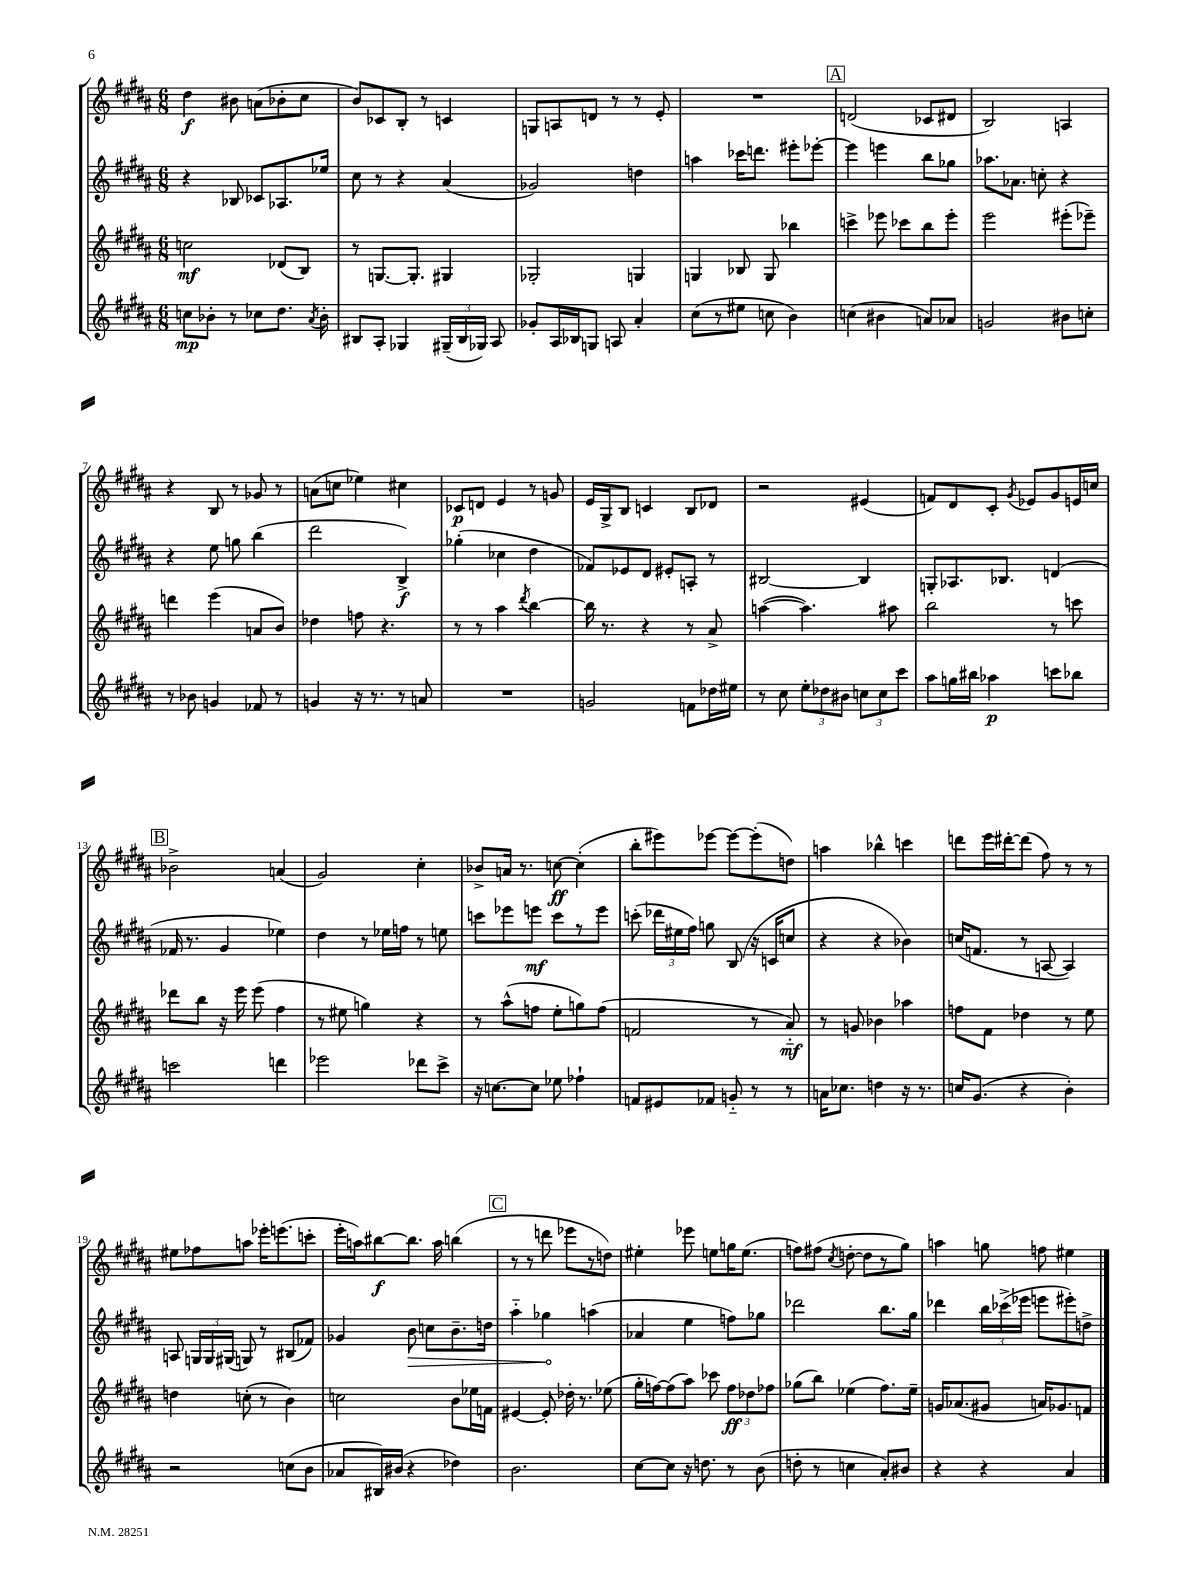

**kern	**kern	**kern	**kern
*staff4	*staff3	*staff2	*staff1
*clefG2	*clefG2	*clefG2	*clefG2
*k[f#c#g#d#a#]	*k[f#c#g#d#a#]	*k[f#c#g#d#a#]	*k[f#c#g#d#a#]
*M6/8	*M6/8	*M6/8	*M6/8
8cc	2cc	4r	4dd#
8b-'	.	.	.
8r	.	8B-	8b#
8cc-	.	8c-	(8a
8.dd#	(8d-	8.A-	8b-'
.	8B)	.	8cc#
8qa#	.	.	.
16b-'	.	16ee-	.
=	=	=	=
8B#	8r	8cc#	8b)
8A#'	[8.G	8r	8c-
4G-	.	4r	8B'
.	8.G']	.	.
.	.	.	8r
(24G#~	4G#	(4a#	4c
24B#	.	.	.
24G-)	.	.	.
8A#	.	.	.
=	=	=	=
8g-'	2G-'	2g-)	8G
16A#	.	.	8A
16B-	.	.	.
8G	.	.	8d
8A	.	.	8r
4a#'	4G	4dd	8r
.	.	.	8e'
=	=	=	=
(8cc#	4G	4aa	2.r
8r	.	.	.
8ee#	8B-	16ccc-	.
.	.	8.ddd	.
8cc	8G	.	.
4b)	4bb-	8eee#'	.
.	.	[8eee-'	.
=	=	=	=
(4cc	4ccc^	4eee-]	(2d
4b#	8eee-	4eee	.
.	8ccc-	.	.
8a)	8bb	8bb	8c-
8a-	8eee-'	8gg-	8d#
=	=	=	=
2g	2eee	8.aa-	2B)
.	.	8.a-	.
.	.	8cc'	.
8b#	(8eee#'	4r	4A
8cc'	8eee-~)	.	.
=	=	=	=
8r	4ddd	4r	4r
8b-	.	.	.
4g	(4eee	8ee	8B
.	.	8gg	8r
8f-	8a	(4bb	8g-
8r	8b)	.	8r
=	=	=	=
4g	4dd-	2ddd#	(8a
.	.	.	8cc
16r	8ff	.	4ee-)
8.r	.	.	.
.	4.r	.	.
8r	.	4B^)	4cc#
8a	.	.	.
=	=	=	=
2.r	8r	(4gg-'	8c-
.	8r	.	8d
.	4aa#	4cc-	4e
.	8qddd#	.	.
.	[4bb	4dd#	8r
.	.	.	8g
=	=	=	=
2g	16bb]	8f-)	16e
.	8.r	.	16G#^
.	.	8e-	8B
.	4r	8d#	4c
.	.	8e#'	.
8f	8r	8A'	8B
16dd-	8a#^	8r	8d-
16ee#	.	.	.
=	=	=	=
8r	([4aa	[2B#	2r
8cc#	.	.	.
12ee'	4.aa])	.	.
12dd-	.	.	.
12b#	.	.	.
12cc	.	4B#]	(4e#
12cc	.	.	.
.	8aa#	.	.
12ccc#	.	.	.
=	=	=	=
8aa#	2bb	8G'	8f)
16gg	.	8.A-	8d#
16bb#	.	.	.
4aa-	.	.	8c#'
.	.	8.B-	.
.	.	.	8qg#
.	.	.	8e-
8ccc	8r	(4d	8g#
8bb-	8ccc	.	16e
.	.	.	16cc
=	=	=	=
2ccc	8ddd-	16f-	2b-^
.	.	8.r	.
.	8bb	.	.
.	16r	4g#	.
.	16eee	.	.
.	(8eee	.	.
4ddd	4ff#	4ee-)	(4a
=	=	=	=
2eee-	8r	4dd#	2g#)
.	8ee#	.	.
.	4gg)	8r	.
.	.	16ee-	.
.	.	16ff	.
8ddd-	4r	8r	4cc#'
8ccc#^	.	8ee	.
=	=	=	=
16r	8r	8ccc	8b-^
[8.cc	.	.	.
.	(8aa#^^	8eee-	16a
.	.	.	8.r
8cc]	8ff	8eee	.
8ee-	8ee'	8ccc	[8cc
4ff-`	8gg)	8r	(4cc']
.	(8ff	8eee	.
=	=	=	=
8f	2f	(8ccc'	8bb'
8e#	.	24ddd-	8eee#)
.	.	24ee#	.
.	.	24ff#)	.
8f-	.	8gg	[8eee-
8g'~	.	(8B	8eee-_
8r	8r	16r	(8eee-']
.	.	16c	.
8r	8a#'~)	8cc	8dd)
=	=	=	=
16a	8r	4r	4aa
8.cc-	.	.	.
.	8g	.	.
4dd	4b-	4r	4bb-^^
16r	4aa-	4b-)	4ccc
8.r	.	.	.
=	=	=	=
16cc	8ff	(16cc	8ddd
(8.g#	.	8.f	.
.	8f#	.	16eee
.	.	.	[16ddd#'
4r	4dd-	8r	(8ddd#]
.	.	[8A	8ff#)
4b')	8r	4A])	8r
.	8ee	.	8r
=	=	=	=
2r	4dd	8A	8ee#
.	.	24G	8ff-
.	.	24G	.
.	.	(24G#	.
.	(8cc'	8G)	8aa
.	8r	8r	16eee-'
.	.	.	(8.eee
(8cc	4b)	(8B#	.
8b	.	8f-)	8ccc'
=	=	=	=
8a-	2cc	4g-	16eee'
.	.	.	16aa)
16B#)	.	.	[8bb#
(16b#	.	.	.
4r	.	8b	8.bb#]
.	.	8cc	.
.	.	.	16aa
4dd-)	8b	8.b~	(4bb
.	16ee-	.	.
.	16f	16dd	.
=	=	=	=
2.b	[4e#	4aa#'~	8r
.	.	.	8r
.	8e#']	4gg-	8ddd
.	16dd-'	.	8eee-
.	8.r	.	.
.	.	(4aa	8r
.	(8ee-	.	8dd)
=	=	=	=
[8cc#	16gg#'	4a-	4ee#'
.	[16ff)	.	.
8cc#]	(8ff]	.	.
16r	8aa#)	4ee	8eee-
8.dd	.	.	.
.	8ccc-	.	8ee
8r	12ff	8ff)	16gg
.	.	.	(8.ee
.	12dd-	.	.
(8b	.	8gg-	.
.	12ff-	.	.
=	=	=	=
8dd'	(8gg-	2ddd-	8ff)
8r	8bb)	.	(8ff#
.	.	.	8qcc#
4cc	(4ee-	.	[8dd'
.	.	.	8dd]
8a#')	8.ff#)	8.bb	8r
8b#	.	.	8gg#)
.	16ee-~	16gg#	.
=	=	=	=
4r	16g	4ddd-	4aa
.	(8.a-	.	.
4r	8g#	24bb	8gg
.	.	(24ccc-^	.
.	.	24eee-	.
.	16a)	8eee	8ff
.	8.g-	.	.
4a#	.	8eee#')	4ee#
.	8f	8dd^	.
==	==	==	==
*-	*-	*-	*-
